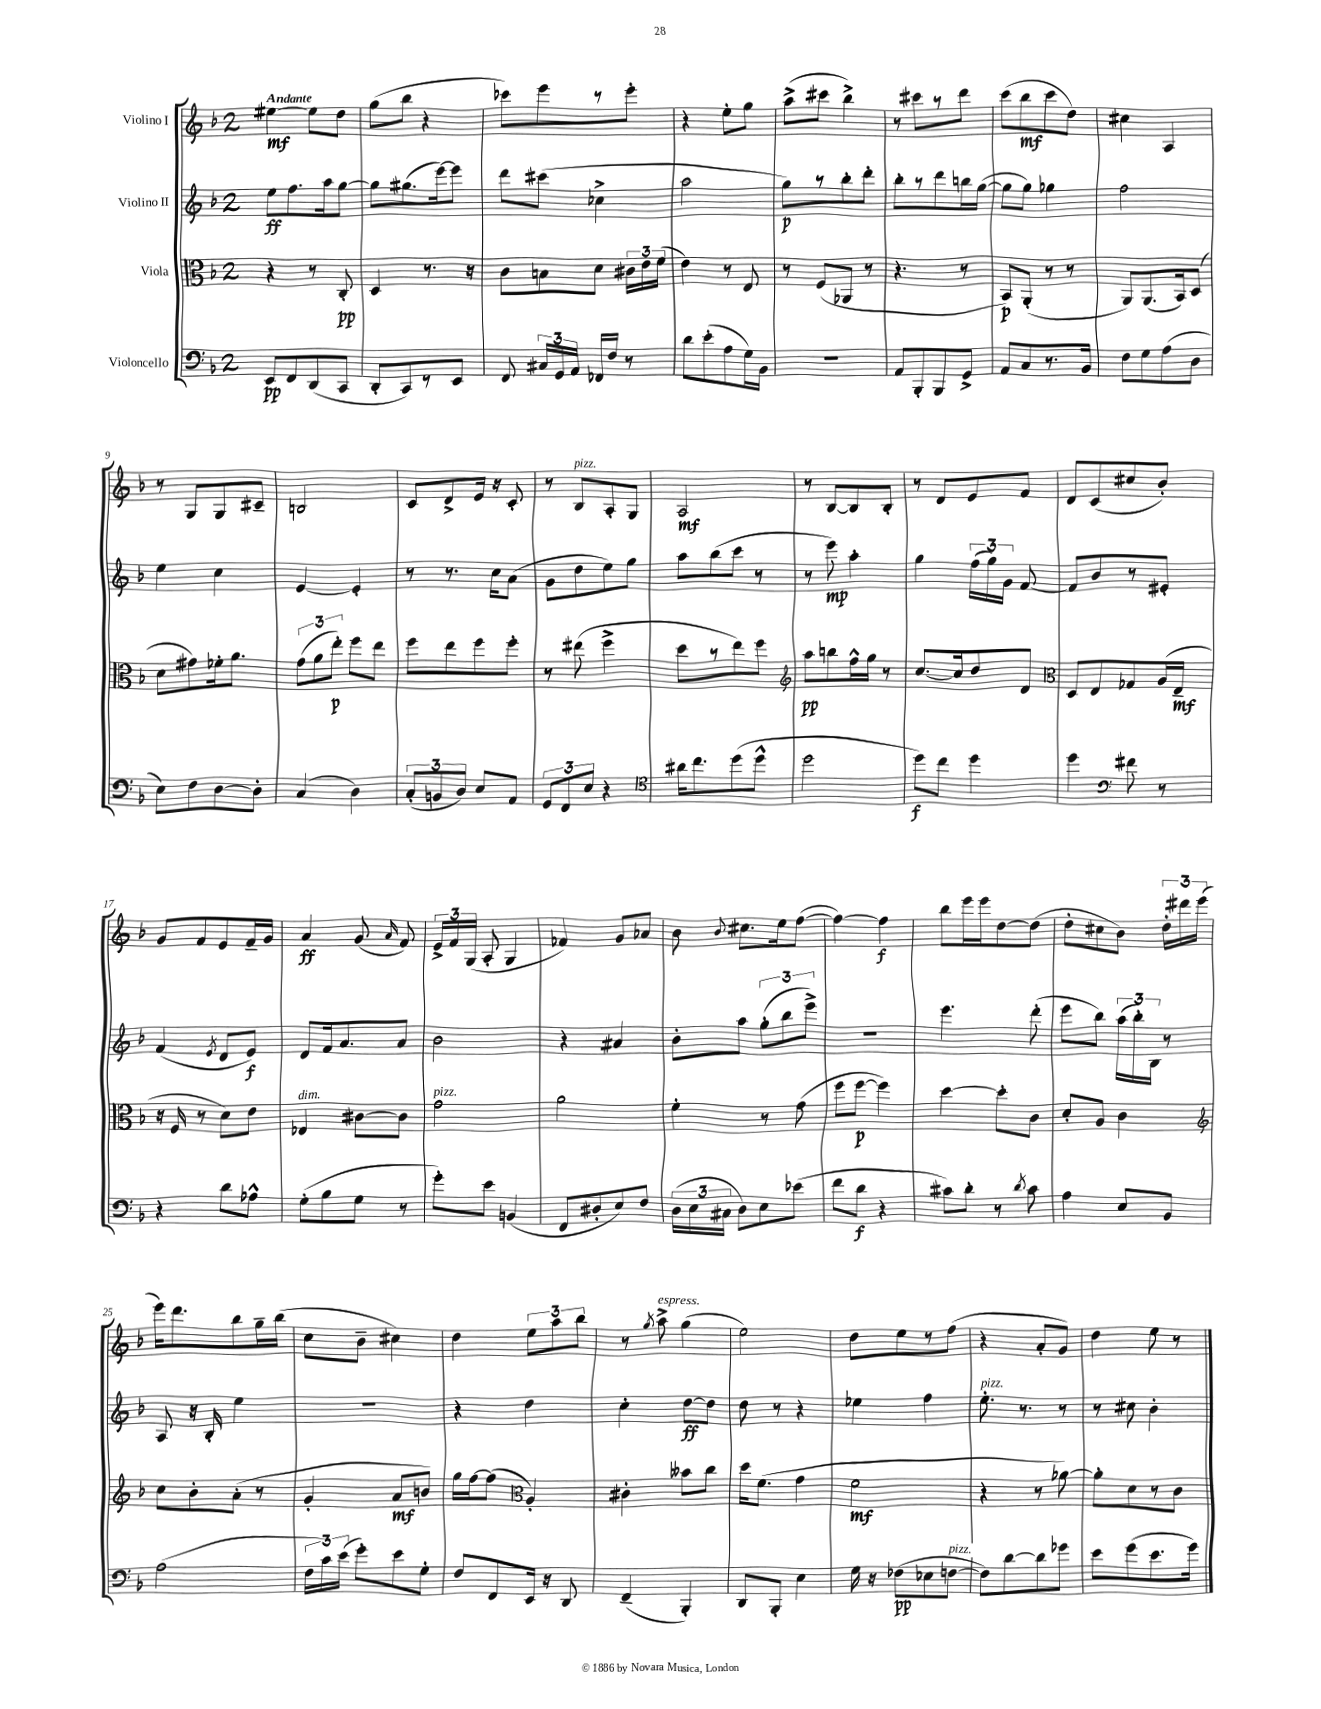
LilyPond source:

<<
\new StaffGroup <<
\new Staff = "s0" \with { instrumentName = "Violino I" } {
    \clef treble \key f \major \once \override Staff.TimeSignature.style = #'single-digit \time 2/4 \tempo "Andante"
    \autoBeamOff eis''4~\mf eis''8[ d''8] |
    g''8[( bes''8] r4 |
    ces'''8[) e'''8 r8 e'''8]-. |
    r4 e''8[-. g''8] |
    a''8[->( cis'''8] bes''4->) |
    r8 cis'''8[ r8 d'''8] |
    c'''8[( bes''8\mf c'''8 d''8]) |
    cis''4 a4 |
    r8 g8[ g8 cis'8]-- |
    b2 |
    c'8[ d'8-> e'16] r16 c'8-. |
    r8 bes8[^\markup { \italic "pizz." } a8-. g8] |
    a2\mf |
    r8 bes8[~ bes8 bes8]-. |
    r8 d'8[ e'8 f'8] |
    d'8[ c'8( cis''8 bes'8]-.) |
    g'8[ f'8 e'8 f'16-- g'16] |
    a'4\ff g'8( \grace { a'16 } f'8) |
    \tuplet 3/2 { e'16[-> f'16 g16]( } a8-. g4 |
    fes'4) g'8[ aes'8] |
    bes'8 \appoggiatura { bes'8 } cis''8.[ e''16 f''8]~( |
    f''4~) f''4\f |
    bes''8[ e'''16 e'''16 d''8~ d''8]( |
    d''8[-. cis''8 bes'8]) \tuplet 3/2 { d''16[-. dis'''16 e'''16]( } |
    e'''16[) d'''8. bes''8 g''16-- bes''16]( |
    c''8[ bes'8]-- cis''4) |
    d''4 \tuplet 3/2 { e''8[ a''8 bes''8] } |
    r8 \acciaccatura { g''8 } a''8->^\markup { \italic "espress." } g''4( |
    e''2) |
    d''8[ e''8 r8 f''8]( |
    r4 a'8[-. g'8]) |
    d''4 e''8 r8 \bar "|." |
}
\new Staff = "s1" \with { instrumentName = "Violino II" } {
    \clef treble \key f \major \once \override Staff.TimeSignature.style = #'single-digit \time 2/4
    \autoBeamOff e''8[\ff f''8. a''16 g''8]~ |
    g''8[ gis''8.( e'''16~) e'''8] |
    d'''8[ cis'''8]( ces''4-> |
    a''2 |
    g''8[\p) r8 bes''8-. d'''8]-. |
    bes''8[-. r8 d'''8 b''16 g''16]~( |
    g''8[ g''8]) ges''4 |
    f''2 |
    e''4 c''4 |
    e'4~ e'4-. |
    r8 r8. c''16[ a'8]( |
    g'8[ d''8 e''8) g''8] |
    a''8[ bes''8( c'''8] r8 |
    r8 e'''8\mp) a''4-. |
    g''4 \tuplet 3/2 { f''16[( g''16) g'16] } f'8~ |
    f'8[ bes'8 r8 eis'8]-. |
    f'4( \acciaccatura { e'8 } d'8[ e'8]\f) |
    d'8[ f'16 a'8. a'8] |
    bes'2 |
    r4 ais'4 |
    bes'8[-. a''8] \tuplet 3/2 { g''8[-.( bes''8 e'''8]->) } |
    r2 |
    e'''4. d'''8-.( |
    e'''8[ bes''8]) \tuplet 3/2 { a''16[( bes''16-.) bes16] } r8 |
    a8 r16 bes16-. e''4 |
    R2 |
    r4 d''4 |
    c''4-. d''8[~\ff d''8] |
    d''8 r8 r4 |
    ees''4 f''4 |
    e''8.-.^\markup { \italic "pizz." } r8. r8 |
    r8 cis''8 bes'4-. \bar "|." |
}
\new Staff = "s2" \with { instrumentName = "Viola" } {
    \clef alto \key f \major \once \override Staff.TimeSignature.style = #'single-digit \time 2/4
    \autoBeamOff r4 r8 c8-.\pp |
    d4 r8. r16 |
    c'8[ b8 d'8] \tuplet 3/2 { cis'16[ e'16 f'16]( } |
    e'4) r8 e8 |
    r8 f8[( aes,8] r8 |
    r4. r8 |
    bes,8[\p) a,8]-.( r8 r8 |
    a,8[) a,8.( bes,16) d8]( |
    d'8[ gis'8) fes'16-. a'8.] |
    \tuplet 3/2 { g'8[( a'8 e''8]-.\p) } f''8[ e''8] |
    f''8[ e''8 f''8 f''8]-. |
    r8 eis''8( f''4-> |
    d''8[ r8 e''8) f''8] |
    \clef treble a''8[\pp b''8 f''16-^ g''16] r8 |
    c''8.[~ c''16 d''8 d'8] |
    \clef alto d8[ e8 ges8 a16( e16]--\mf |
    r16 f16 r8 d'8[) e'8] |
    ees4^\markup { \italic "dim." } cis'8[~ cis'8] |
    g'2^\markup { \italic "pizz." } |
    a'2 |
    f'4-. r8 g'8( |
    f''8[ f''8]~\p f''4) |
    d''4~ d''8[-. c'8] |
    d'8[-. a8] c'4 |
    \clef treble c''8[ bes'8-. a'8]-.( r8 |
    g'4-. a'8[\mf b'8]) |
    g''16[ f''16~ f''8]( \clef alto a4-.) |
    cis'4-. beses'8[ c''8] |
    d''16[ f'8.]( g'4 |
    f'2\mf |
    r4 r8 aes'8~) |
    aes'8[-. d'8 r8 c'8] \bar "|." |
}
\new Staff = "s3" \with { instrumentName = "Violoncello" } {
    \clef bass \key f \major \once \override Staff.TimeSignature.style = #'single-digit \time 2/4
    \autoBeamOff e,8[\pp f,8 d,8( c,8] |
    d,8[-. c,8) r8 e,8] |
    f,8 \tuplet 3/2 { cis16[ g,16 a,16] } fes,16[ f16] r8 |
    d'8[ e'8-.( a8 g16) bes,16] |
    R2 |
    a,8[ bes,,8-. bes,,8 g,8]-> |
    a,8[ c8 r8. bes,16] |
    f8[ g8 a8( d8] |
    e8[) f8 d8~ d8]-. |
    c4( d4) |
    \tuplet 3/2 { c8[-.( b,8 d8]) } e8[ a,8] |
    \tuplet 3/2 { g,8[ f,8 e8] } r4 |
    \clef tenor ais'16[ c''8. d''8( d''8]-^ |
    d''2 |
    d''8[\f) c''8] d''4 |
    d''4 \clef bass fis'8 r8 |
    r4 d'8[ aes8]-^ |
    g8[-.( bes8 g8] r8 |
    g'8[-.) e'8] b,4( |
    f,8[ dis8-. e8) f8] |
    \tuplet 3/2 { d16[( e16 cis16] } d8[) e8 ees'8]( |
    f'8[ d'8]\f r4 |
    cis'8[) d'8]-. r8 \acciaccatura { d'8 } cis'8 |
    a4 e8[ bes,8] |
    a2( |
    \tuplet 3/2 { f16[ c'16) e'16]( } g'8[-.) e'8 g8]-. |
    f8[ f,8 e,16] r16 d,8 |
    f,4--( bes,,4-.) |
    d,8[ bes,,8]-. e4 |
    g16 r16 fes8[\pp( ees8 f8]~^\markup { \italic "pizz." } |
    f8[) d'8~ d'8 ges'8] |
    e'8[ g'8( e'8. g'16]) \bar "|." |
}
>>
>>
